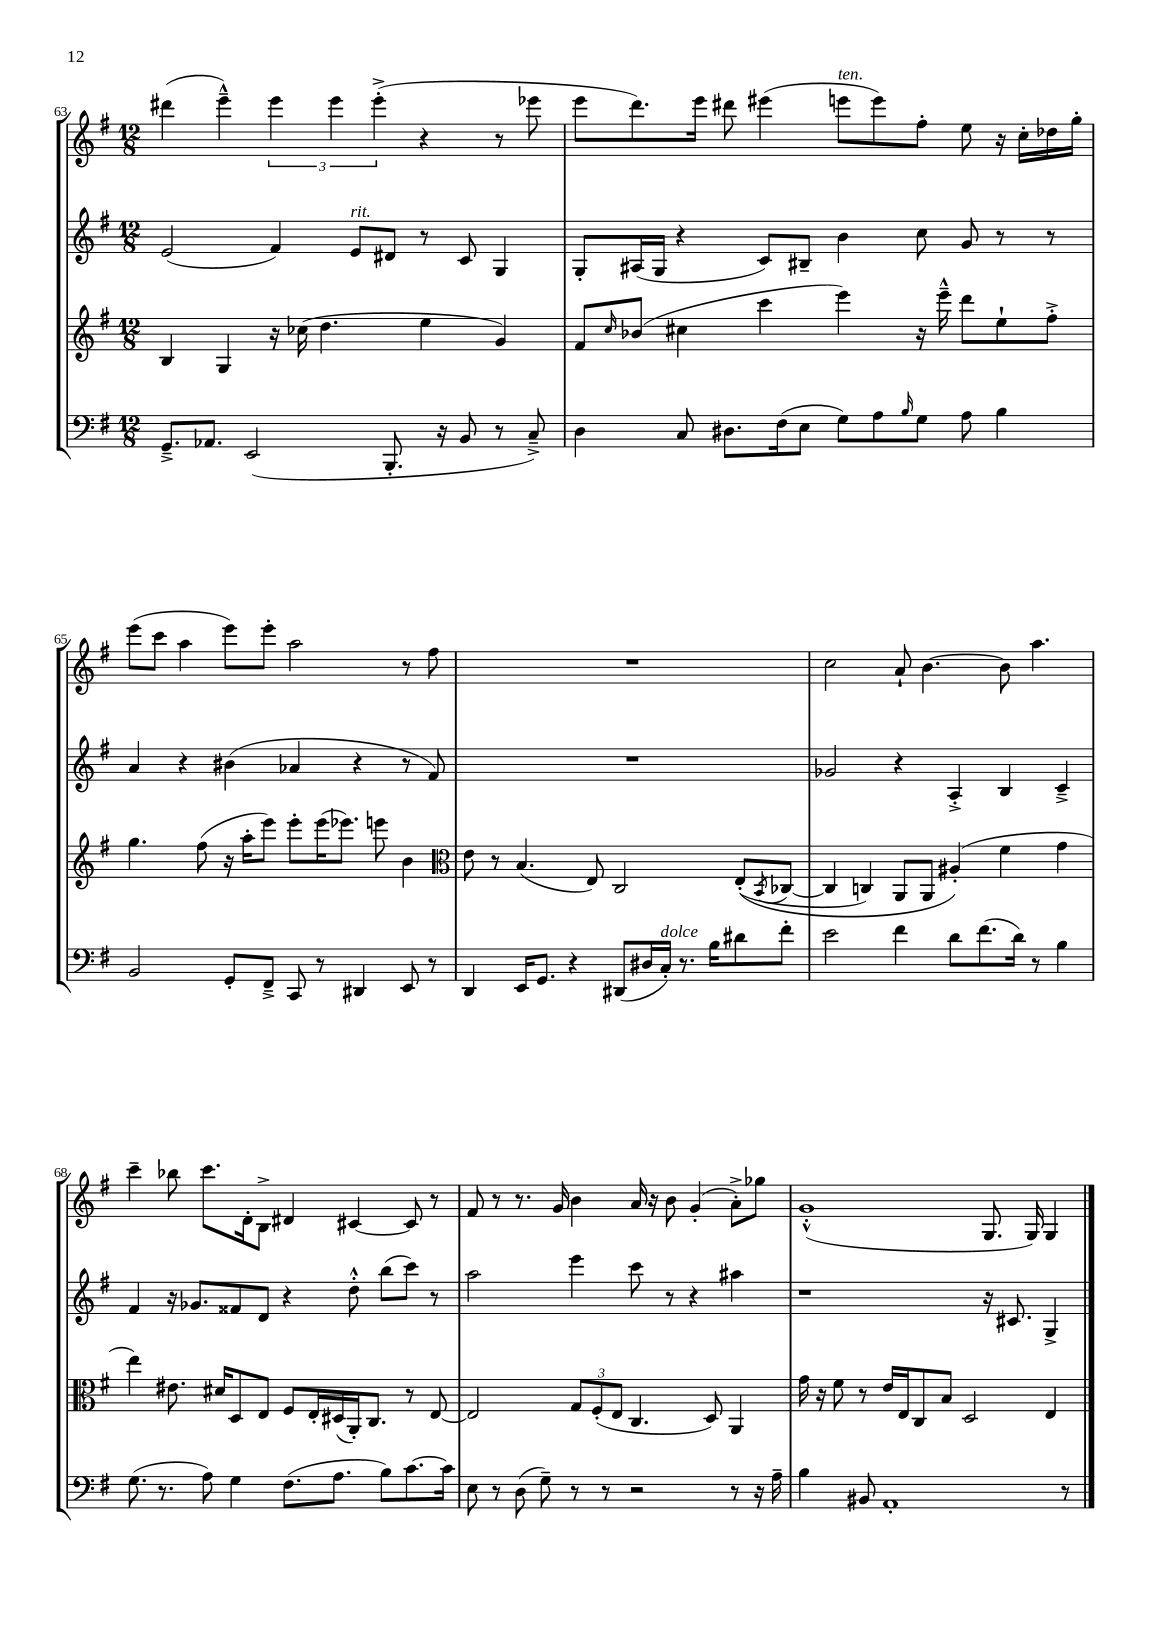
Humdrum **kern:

**kern	**kern	**kern	**kern
*staff4	*staff3	*staff2	*staff1
*clefF4	*clefG2	*clefG2	*clefG2
*k[f#]	*k[f#]	*k[f#]	*k[f#]
*M12/8	*M12/8	*M12/8	*M12/8
8.GG~^	4B	(2e	(4ddd#
8.AA-	.	.	.
.	4G	.	4eee~^^)
(2EE	.	.	.
.	16r	4f#)	6eee
.	(16cc-	.	.
.	4.dd	.	.
.	.	.	6eee
.	.	8e	.
.	.	.	(6eee'^
8.BBB'	.	8d#	.
.	4ee	8r	4r
16r	.	.	.
8BB	.	8c	.
8r	4g)	4G	8r
8C~^)	.	.	8eee-
=	=	=	=
4D	8f#	8G'	8eee
.	16qqcc	.	.
.	(8b-	(16A#	8.ddd)
.	.	16G	.
8C	4cc#	4r	.
.	.	.	16eee
8.D#	.	.	8ddd#
.	4ccc	8c)	(4eee#
(16F#	.	.	.
8E	.	8B#~	.
8G)	4eee)	4b	8eee
8A	.	.	8eee)
16qqB	.	.	.
8G	16r	8cc	8ff#'
.	16eee~^^	.	.
8A	8ddd	8g	8ee
4B	8ee`	8r	16r
.	.	.	16cc'
.	8ff#'^	8r	16dd-
.	.	.	16gg'
=	=	=	=
2BB	4.gg	4a	(8eee
.	.	.	8ccc
.	.	4r	4aa
.	(8ff#	.	.
8GG'	16r	(4b#	8eee)
.	16aa'	.	.
8FF#~^	8eee)	.	8eee'
8CC	8eee'	4a-	2aa
8r	(16eee	.	.
.	8.eee-)	.	.
4DD#	.	4r	.
.	8eee	.	.
8EE	4b	8r	8r
8r	.	8f#)	8ff#
=	=	=	=
*	*clefC3	*	*
4DD	8e	1.r	1.r
.	8r	.	.
16EE	(4.B	.	.
8.GG	.	.	.
4r	.	.	.
.	8E)	.	.
(8DD#	2C	.	.
16D#	.	.	.
16C')	.	.	.
8.r	.	.	.
16B	.	.	.
8d#	&((8E'	.	.
.	8qBB	.	.
8f#'	[8C-	.	.
=	=	=	=
2e	4C-]	2g-	2cc
.	4C)	.	.
4f#	8AA	4r	8a`
.	8AA	.	[4.b
8d	(4A#'&)	4A'^	.
(8.f#	.	.	.
.	4f#	4B	8b]
16d)	.	.	.
8r	.	.	4.aa
4B	4g	4c~^	.
=	=	=	=
(8.G	4ee)	4f#	4ccc~
8.r	.	.	.
.	8.e#	16r	8bb-
.	.	8.g-	.
8A)	.	.	8.ccc
.	16d#	.	.
4G	8D	8f##	.
.	.	.	16d'
.	8E	8d	8B^
(8.F#	8F#	4r	4d#
.	16E'	.	.
8.A	(16D#	.	.
.	16AA')	8dd'^^	[4c#
.	8.C	.	.
8B)	.	(8bb	.
[8.c	8r	8ccc)	8c#]
.	[8E	8r	8r
16c]	.	.	.
=	=	=	=
8E	2E]	2aa	8f#
8r	.	.	8r
(8D	.	.	8.r
8G~)	.	.	.
.	.	.	16g
8r	12G	4eee	4b
.	(12F#'	.	.
8r	.	.	.
.	12E	.	.
2r	4.C	8ccc	16a
.	.	.	16r
.	.	8r	8b
.	.	4r	(4g'
.	8D)	.	.
8r	4AA	4aa#	8a'^)
16r	.	.	8gg-
16A~	.	.	.
=	=	=	=
4B	16g	1r	(1g'^^
.	16r	.	.
.	8f#	.	.
8BB#	8r	.	.
1AA'	16e	.	.
.	16E	.	.
.	8C	.	.
.	8B	.	.
.	2D	.	.
.	.	16r	8.G
.	.	8.c#	.
.	.	.	16G)
.	4E	4G^	4G
8r	.	.	.
==	==	==	==
*-	*-	*-	*-
